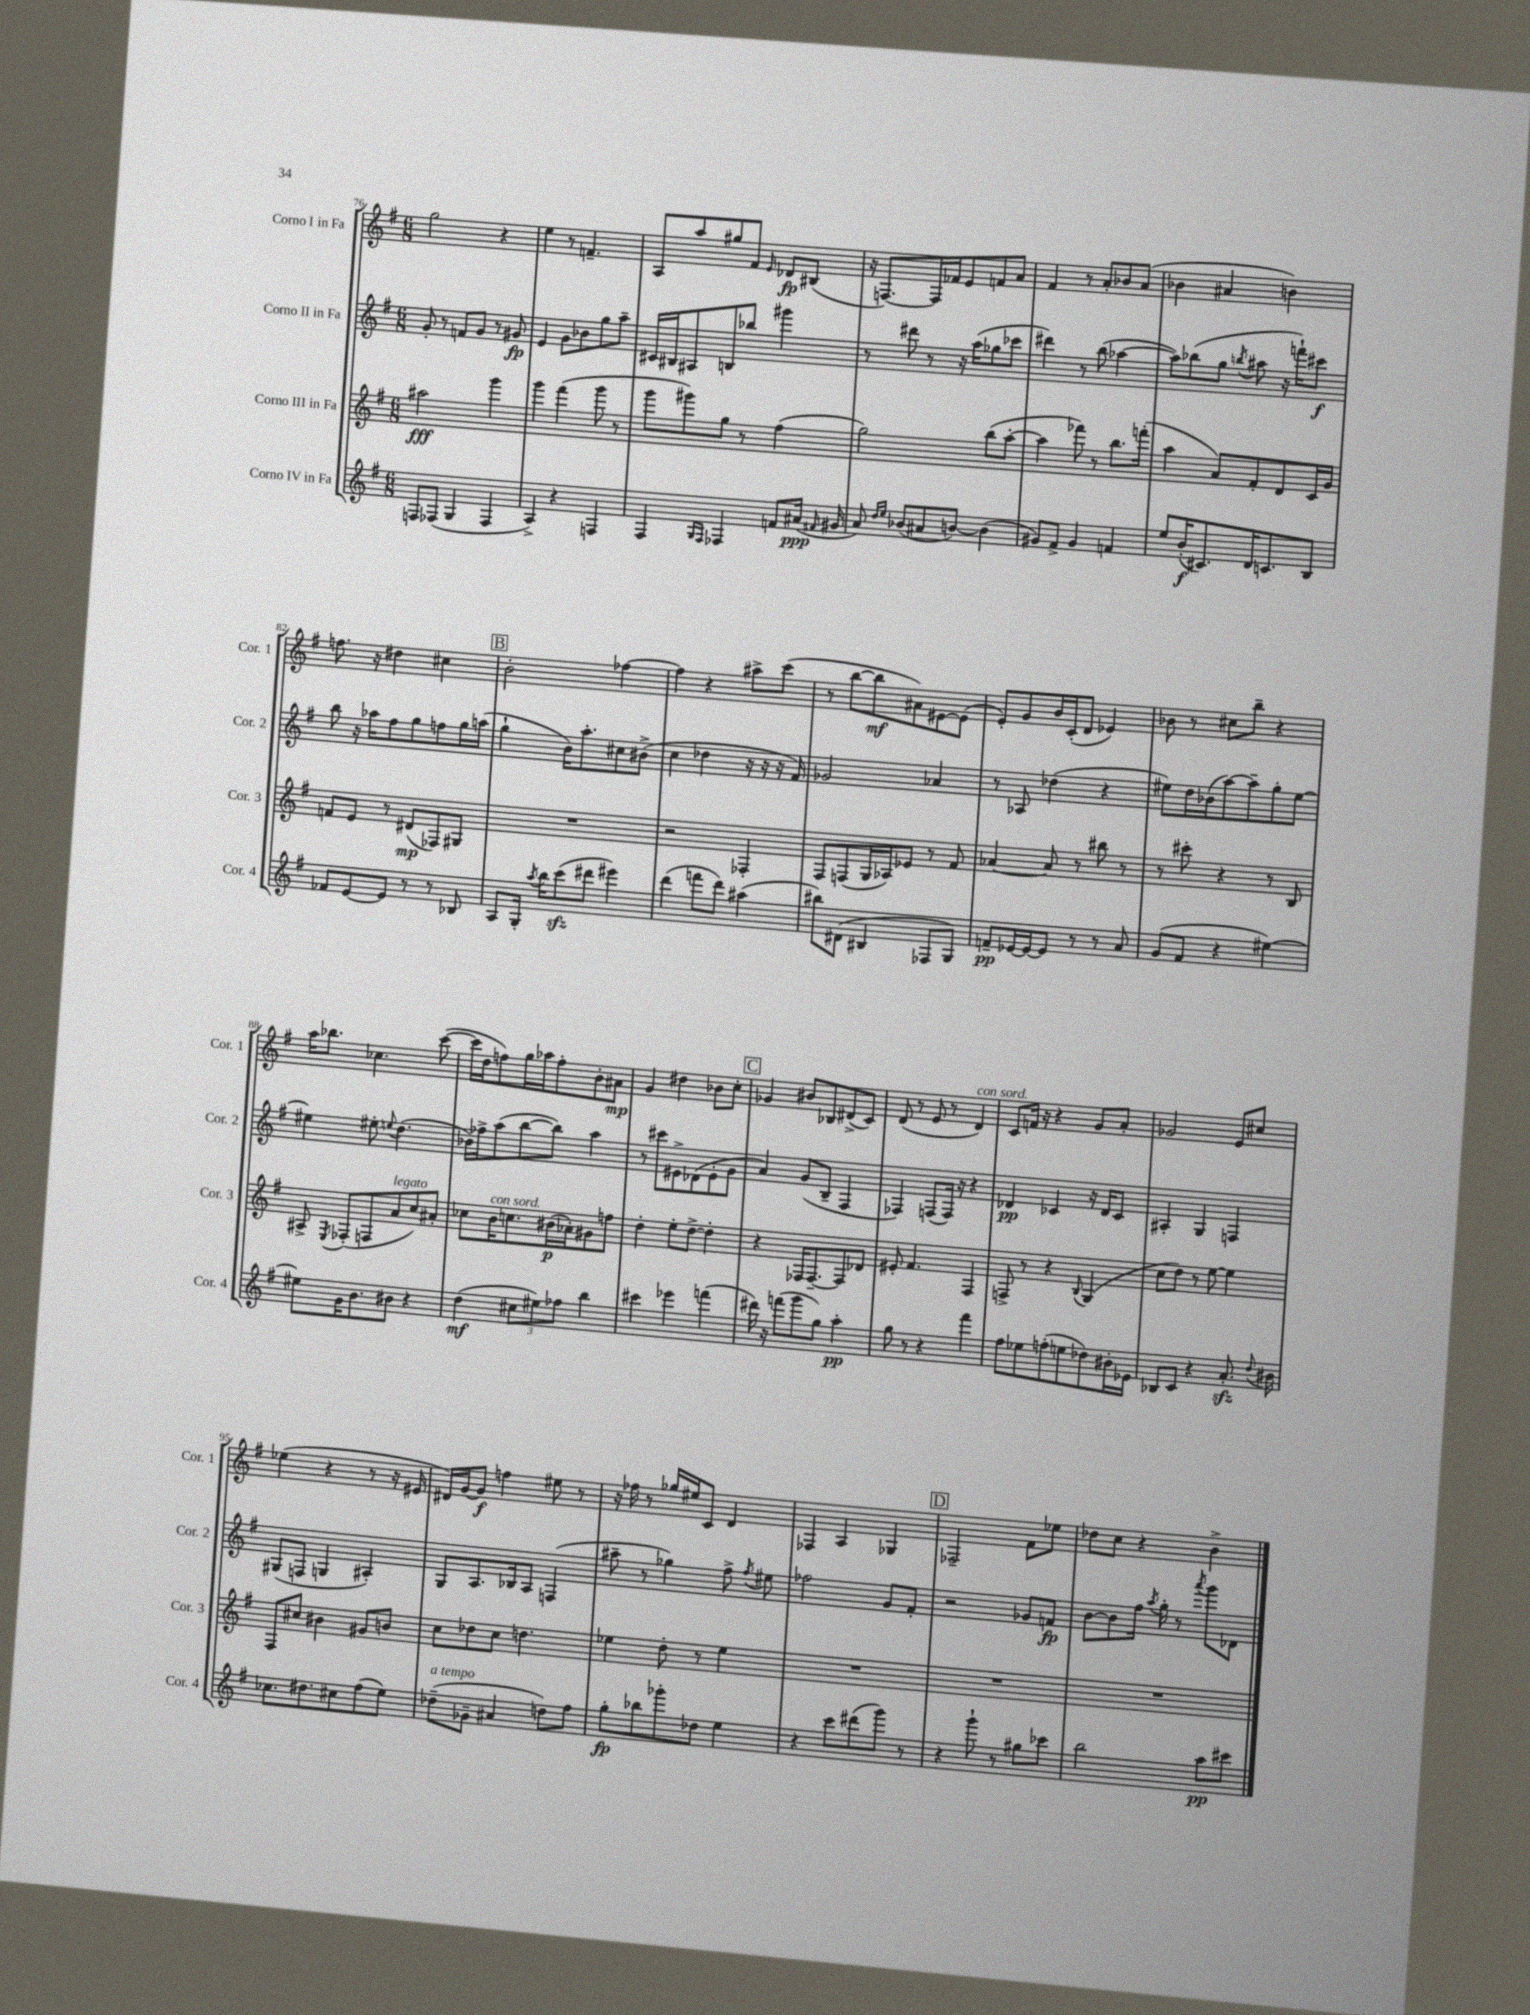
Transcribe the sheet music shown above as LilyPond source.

<<
\new StaffGroup <<
\new Staff = "s0" \with { instrumentName = "Corno I in Fa" shortInstrumentName = "Cor. 1" } {
    \clef treble \key g \major \numericTimeSignature \time 6/8
    \autoBeamOff g''2 r4 |
    e''4 r8 f'4.-- |
    a8[ a''8 gis''8 fis'8] \grace { e'16 } des'8[\fp bis8]( |
    r16 f8.[~) f16 fes'16 e'8 f'8 a'8] |
    fis'4 r8 a'8[-. bes'8 a'8]( |
    bes'4 ais'4 b'4) |
    f''8. r16 dis''4 cis''4 |
    \mark \markup { \box "B" } b'2-. fes''4~ |
    fes''4 r4 ais''8[-> c'''8]( |
    r8 b''8[~ b''8\mf ais'8) eis'8~ eis'8]( |
    e'8[-.) g'8 b'16 c'16-.( d'8] ees'4) |
    bes'8 r8 cis''8[ b''8]-- r4 |
    a''16[ bes''8.] ces''4. c'''8~( |
    c'''16[ d''16 f''8) g''16 aes''16 f''8-. b'8-. ais'8]\mp |
    g'4 dis''4 bes'8[ c''8]-. |
    \mark \markup { \box "C" } ges'4 bis'8[ bes8 dis'8->( c'8]) |
    d'8( r8 e'8 r8 d'4^\markup { \italic "con sord." }) |
    c'8[ f'16] r16 r4 g'8[ a'8]-. |
    ges'2 e'8[ cis''8] |
    ees''4( r4 r8 r16 eis'16 |
    dis'16[) g'16~ g'8]\f f''4 eis''8 r8 |
    r16 fes''16 r8 ges''16[ eis''16 c'8] d'4 |
    fes4 a4 ges4 |
    \mark \markup { \box "D" } fes2-- fis'8[ ees''8] |
    des''8[ c''8] r4 b'4-> \bar "|." |
}
\new Staff = "s1" \with { instrumentName = "Corno II in Fa" shortInstrumentName = "Cor. 2" } {
    \clef treble \key g \major \numericTimeSignature \time 6/8
    \autoBeamOff g'8-. r8 f'8[ g'8] r8 gis'8\fp |
    e'4 g'8[ bes'8 g''8 a''8]-- |
    cis'16[ bis16 ais8 b8 bes''8] gis'''4 |
    r8 dis'''8 r8 r16 a''16[( ges''8 ces'''8] |
    dis'''4) r8 b''8( aes''4~ |
    aes''8[) bes''8( g''8] \acciaccatura { b''8 } ais''8 r16 f'''16[-!) cis'''8]\f |
    b''8 r16 aes''16[ fis''8 g''8 f''8 g''16 a''16]( |
    \mark \markup { \box "B" } g''4-! b'16[) a''8.-. cis''8 bis'8]->( |
    c''4 des''4 r16 r16 r16 fis'16) |
    ges'2 aes'4 |
    r8 aes8 des''4( r4 |
    eis''8[) d''16 bes'16( a''8~) a''8-- g''8-. eis''8]~ |
    eis''4 eis''8-. \appoggiatura { e''8 } d''4.( |
    bes'16[) fes''16-> a''8( b''8~ b''8]) a''4 |
    r8 cis'''8[ eis'8-> des'8( eis'8-. g'8] |
    \mark \markup { \box "C" } a'4) g'8[( b8]-- fis4 |
    fes4) f8[( f16]) r16 r4 |
    des'4\pp ces'4 r16 des'16[ ces'8] |
    ais4-. g4 f4 |
    gis8[( f8] g4 ais4-.) |
    g8[ a8. bes16 a8] f4( |
    ais''8-- r8 ges''4) fis''8-> \acciaccatura { fis''8 } eis''8 |
    fes''2 g'8[ fis'8]-. |
    \mark \markup { \box "D" } r2 ges'8[ f'8]\fp |
    b'8[~ b'8 fis''16] \acciaccatura { a''8 } g''16-. r8 \acciaccatura { a'''8 } g'''8[ des'8] \bar "|." |
}
\new Staff = "s2" \with { instrumentName = "Corno III in Fa" shortInstrumentName = "Cor. 3" } {
    \clef treble \key g \major \numericTimeSignature \time 6/8
    \autoBeamOff ais''2\fff g'''4 |
    g'''4 fis'''4( g'''8 r8 |
    g'''8[ gis'''8) g''8] r8 fis''4( |
    g''2) b''8[( a''8]~-. |
    a''4 fes'''8) r8 b''8.[ f'''16]-.( |
    a''4 a'8[) fis'8-. d'8 c'16 g'16] |
    f'8[ e'8] r8 dis'8[\mp( fes8) gis8] |
    \mark \markup { \box "B" } R2. |
    r2 fes4-. |
    fis8[ f8( g16 aes16) ees'8] r8 fis'8 |
    aes'4~ aes'8 r8 bis''8 r8 |
    r8 cis'''8-. r4 r8 b8 |
    ais8-> \acciaccatura { e8 } fes8[-.( f8 a'8^\markup { \italic "legato" } c''8) ais'8]-. |
    ces''8[ b'16^\markup { \italic "con sord." } c''8. bis'16\p( aes'16-.) gis'8 f''8] |
    d''4-. e''8[-. d''8]~-> d''4-. |
    \mark \markup { \box "C" } r4 fes16[ fes8.~-- fes8 des'8] |
    eis'8-. fis'4. fis4 |
    f8-> r8 r4 \appoggiatura { b8 } g4( |
    c''8[ d''8]) r8 e''8~ e''4 |
    fis8[ cis''8] bis'4 gis'8[ b'8] |
    c''8[ des''8 c''8] d''4. |
    ees''4 d''8-. r8 ees''4 |
    R2. |
    \mark \markup { \box "D" } R2. |
    R2. \bar "|." |
}
\new Staff = "s3" \with { instrumentName = "Corno IV in Fa" shortInstrumentName = "Cor. 4" } {
    \clef treble \key g \major \numericTimeSignature \time 6/8
    \autoBeamOff f8[ fes8]( g4 fes4 |
    a4->) r4 f4 |
    fis4 \grace { g16[ fis16] } fes4 f'8[ ais'16]\ppp( \grace { fis'16 } gis'16 |
    a'8) \grace { d''16[ e''16] } bes'8[( ais'8 b'8]~) b'4( |
    gis'8[) fis'8]-> gis'4 f'4 |
    e''8[ b'16-.\f( cis'8.) d'16 c'8. b8] |
    fes'8[ e'8~ e'8] r8 r8 bes8 |
    \mark \markup { \box "B" } a8[ g16]-. \acciaccatura { a''8 } b''16[ c'''8\sfz( dis'''8] eis'''4) |
    d'''4( f'''8[ d'''8]) ais''4( |
    bis''8[) dis'8]( bis4 fes8[ g8]) |
    f'8[--\pp ees'16~ ees'16~ ees'8] r8 r8 a'8 |
    g'8[( fis'8] r4 eis''4~) |
    eis''8[ g'16 b'8. bis'8] r4 |
    d''4\mf( \tuplet 3/2 { cis''8[ eis''8) fes''8] } b''4 |
    cis'''4 ees'''4 f'''4( |
    \mark \markup { \box "C" } dis'''16) r16 f'''8[( g'''8 g''8]) a''4-.\pp |
    g''8 r8 r4 fis'''4 |
    fis''8[ ees''8 f''8-.( e''8 des''8) bis'16-. ees'16] |
    bes8[ c'8] r4 a'8.-.\sfz \appoggiatura { d''8 } bis'16 |
    ces''8.[ dis''8. cis''8 fis''8( e''8]) |
    des''8[--^\markup { \italic "a tempo" }( ges'8]-- ais'4 d''8[) fis''8] |
    g''8[-.\fp bes''8 ges'''8-. des''8] e''4 |
    r4 c'''8[ dis'''8( g'''8]) r8 |
    \mark \markup { \box "D" } r4 g'''8-! r8 gis''8[ ces'''8] |
    b''2 a''8[\pp cis'''8] \bar "|." |
}
>>
>>
\layout { \context { \Score currentBarNumber = #76 } }
